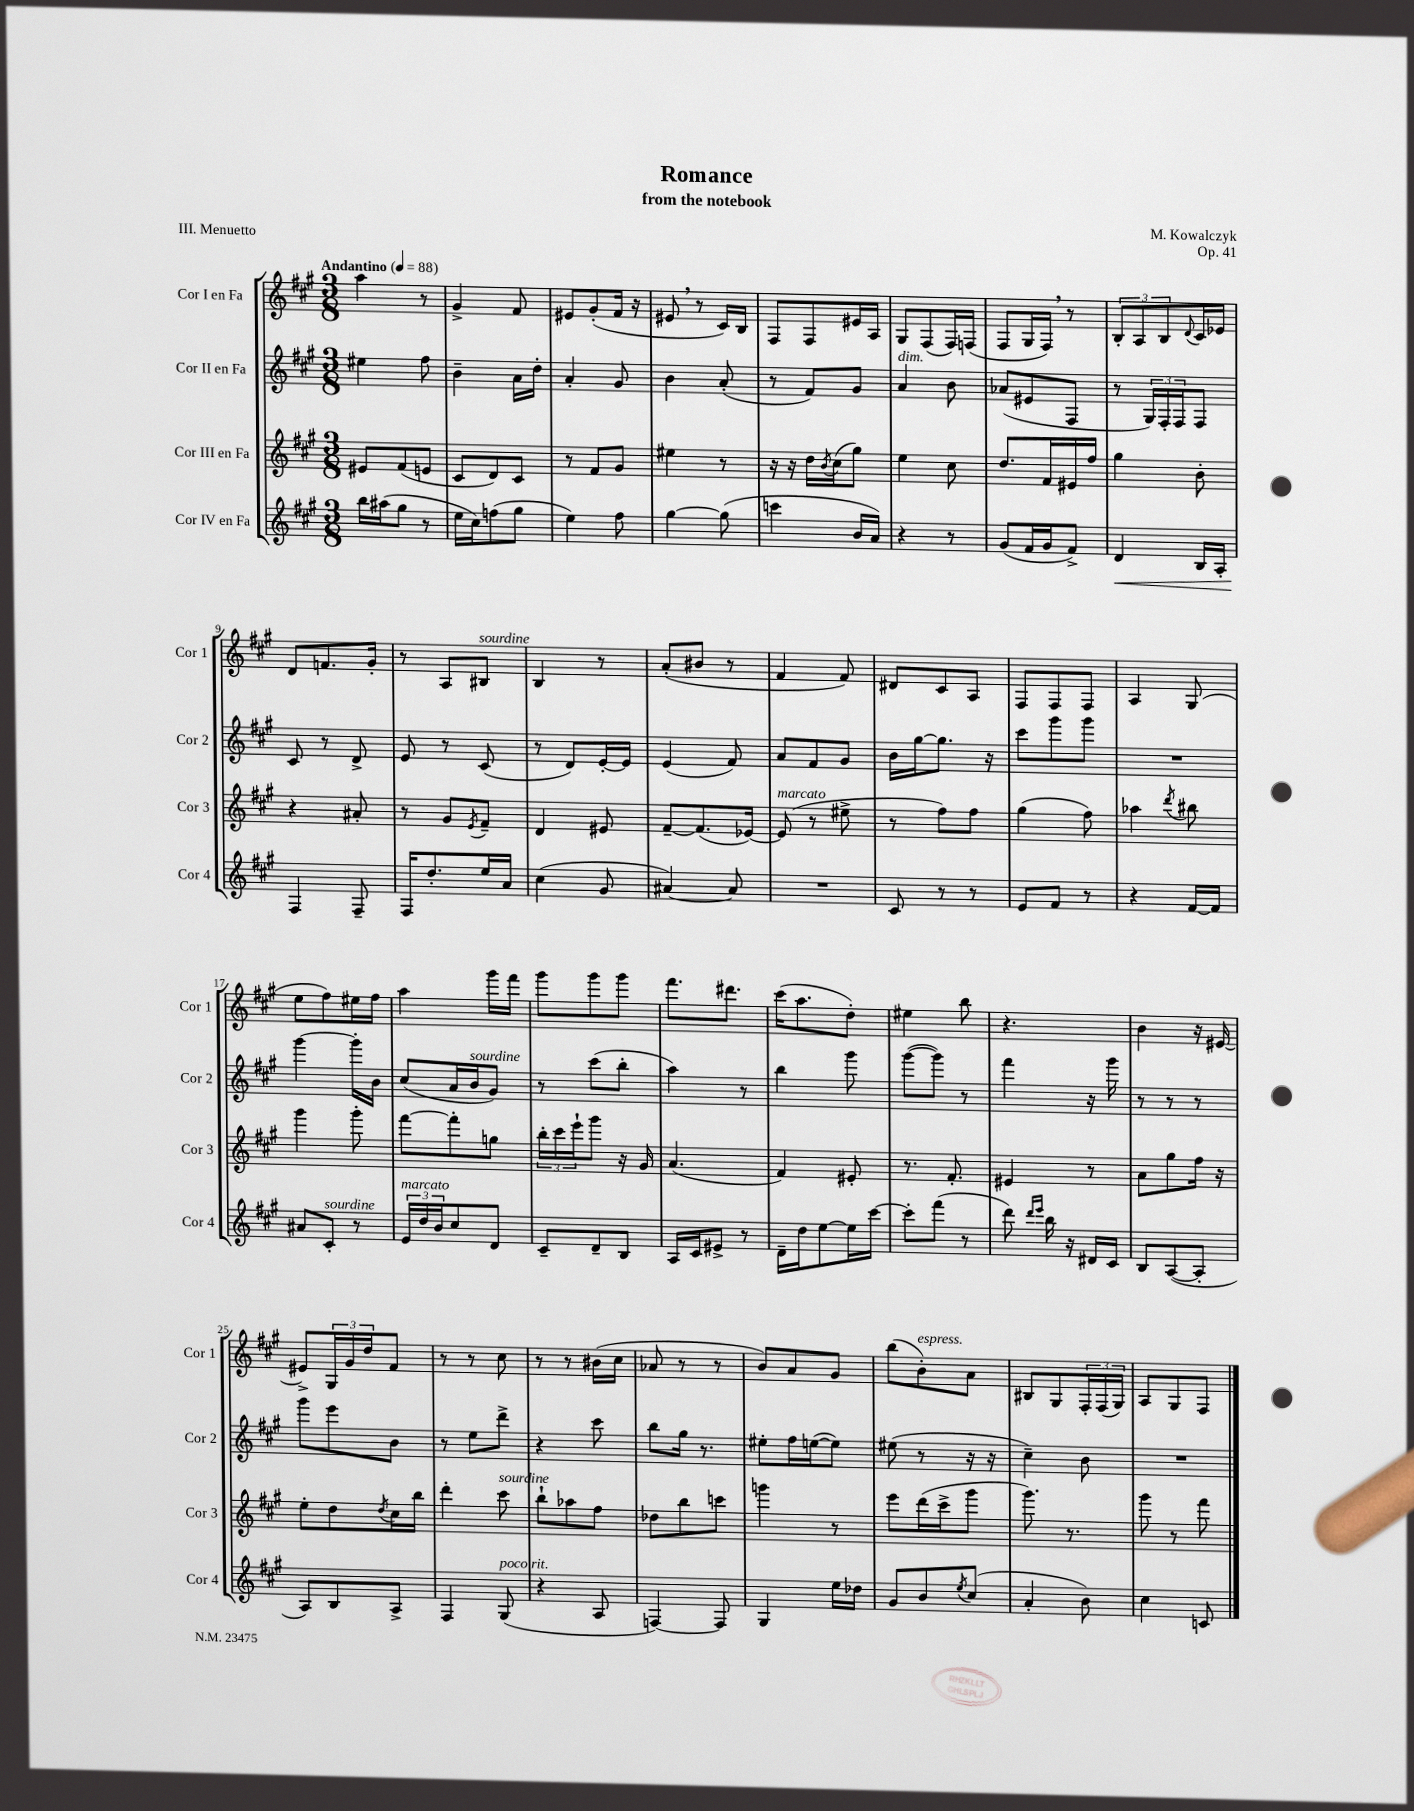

**kern	**kern	**kern	**kern
*staff4	*staff3	*staff2	*staff1
*clefG2	*clefG2	*clefG2	*clefG2
*k[f#c#g#]	*k[f#c#g#]	*k[f#c#g#]	*k[f#c#g#]
*M3/8	*M3/8	*M3/8	*M3/8
*MM88	*MM88	*MM88	*MM88
16bb	8e#	4ee#	4aa
(16aa#	.	.	.
8gg#	(8f#	.	.
8r	8e	8ff#	8r
=	=	=	=
16ee	8c#	4b~	4g#^
16cc#)	.	.	.
(8ff	8d)	.	.
8gg#	8c#	16a	8f#
.	.	16dd'	.
=	=	=	=
4ee)	8r	4a'	8e#
.	8f#	.	(8g#'
8ff#	8g#	8g#	16f#
.	.	.	16r
=	=	=	=
[4gg#	4ee#	4b	8e#
.	.	.	8r
(8gg#]	8r	(8a'	16c#)
.	.	.	16B
=	=	=	=
4ccc	16r	8r	8F#
.	16r	.	.
.	16dd	8f#)	8F#
.	8qb	.	.
.	(16cc#	.	.
16b	8gg#)	8g#	16e#
16a)	.	.	16A
=	=	=	=
4r	4ee	4a	8G#
.	.	.	(8F#
8r	8cc#	8b	16F#)
.	.	.	(16F
=	=	=	=
(8g#	8.dd	(8a-	8F#
16f#	.	8e#	16G#
16g#	16f#	.	16F#)
8f#^)	16e#	8F#	8r
.	16ff#	.	.
=	=	=	=
4d	4gg#	8r	12B'
.	.	.	12A
.	.	24G#)	.
.	.	24F#'	12B
.	.	24F#	.
.	.	.	8qqd
16B	8b'	8F#	16c#
16A'	.	.	16e-
=	=	=	=
4F#	4r	8c#	8d
.	.	8r	8.f
8F#~	8a#'	8d^	.
.	.	.	16g#'
=	=	=	=
16F#	8r	8e	8r
8.dd'	.	.	.
.	8g#	8r	8A
.	8qe	.	.
16ee	8f#~	(8c#	8B#
16a	.	.	.
=	=	=	=
(4cc#	4d	8r	4B
.	.	8d)	.
8g#	8e#	[16e'	8r
.	.	16e]	.
=	=	=	=
[4a#)	[8f#~	(4e	(8a'
.	(8.f#]	.	8b#
8a#]	.	8f#)	8r
.	[16e-)	.	.
=	=	=	=
4.r	(8e-]	8a	4f#
.	8r	8f#	.
.	8ee#^	8g#	8f#)
=	=	=	=
8c#	8r	16b	8d#
.	.	[16gg#	.
8r	8ff#)	8.gg#]	8c#
8r	8ff#	.	8A
.	.	16r	.
=	=	=	=
8e	(4gg#	8ccc#	8F#
8f#	.	8ggg#	8F#
8r	8ff#)	8ggg#	8F#
=	=	=	=
4r	4aa-	4.r	4A
.	8qddd	.	.
[16f#	8bb#	.	(8G#
16f#]	.	.	.
=	=	=	=
8a#	4ggg#	[4ggg#	8ee
8c#'	.	.	8ff#)
8r	8ggg#'	16ggg#']	16ee#
.	.	16b	16ff#
=	=	=	=
24e	[8fff#	(8cc#	4aa
24dd	.	.	.
24b	.	.	.
8cc#	8fff#']	16a	.
.	.	16b	.
8d	8gg	8g#)	16ggg#
.	.	.	16fff#
=	=	=	=
8c#~	24bb'	8r	8ggg#
.	24ccc#	.	.
.	24eee`	.	.
8d~	8ggg#	(8ccc#	8ggg#
8B	16r	8bb'	8ggg#
.	16g#	.	.
=	=	=	=
16A	(4.a	4aa)	8.fff#
16c#	.	.	.
8e#^	.	.	.
.	.	.	8.ddd#
8r	.	8r	.
=	=	=	=
16d~	4f#)	4bb	(16ccc#
16dd	.	.	8.aa
[8ee	.	.	.
16ee]	8e#'	8ggg#	8dd')
[16ccc#	.	.	.
=	=	=	=
8ccc#']	8.r	([8ggg#	4ee#
(8fff#	.	8ggg#])	.
.	8.f#'	.	.
8r	.	8r	8bb
=	=	=	=
8ddd)	4e#	4fff#	4.r
16qqddd	.	.	.
16qqeee	.	.	.
16bb	.	.	.
16r	.	.	.
16d#	8r	16r	.
16c#	.	16ggg#	.
=	=	=	=
8B	8a	8r	4b
([8A	8gg#	8r	.
8A']	16ff#	8r	16r
.	16r	.	[16e#
=	=	=	=
8A)	8ee'	8ggg#	8e#^]
8B	8dd	8eee	24G#
.	.	.	24g#
.	.	.	24dd
.	8qdd	.	.
8A^	16cc#	8b	8f#
.	16bb	.	.
=	=	=	=
4F#	4ddd'	8r	8r
.	.	8ee	8r
(8G#	8ccc#	8ddd^	8cc#
=	=	=	=
4r	8bb`	4r	8r
.	8aa-	.	8r
8A	8ff#	8ccc#	(16b#
.	.	.	16cc#
=	=	=	=
[4F)	8dd-	8bb	8a-
.	8bb	16gg#	8r
.	.	8.r	.
8F]	8ccc	.	8r
=	=	=	=
4G#	4ggg	8ee#'	8b)
.	.	16ff#	8a
.	.	([16ee	.
16ee	8r	8ee])	8g#
16dd-	.	.	.
=	=	=	=
8g#	8eee	(8ee#	(8bb
8b	(16ddd	8r	8b')
.	16ccc#^	.	.
8qee	.	.	.
(8cc#	8ggg#	16r	8a
.	.	16r	.
=	=	=	=
4a'	8.ggg#)	4cc#~)	8B#
.	.	.	8G#
.	8.r	.	.
8b)	.	8b	24F#'
.	.	.	(24F#
.	.	.	24G#)
=	=	=	=
4cc#	8ggg#	4.r	8A
.	8r	.	8G#
8c	8fff#	.	8F#
==	==	==	==
*-	*-	*-	*-
